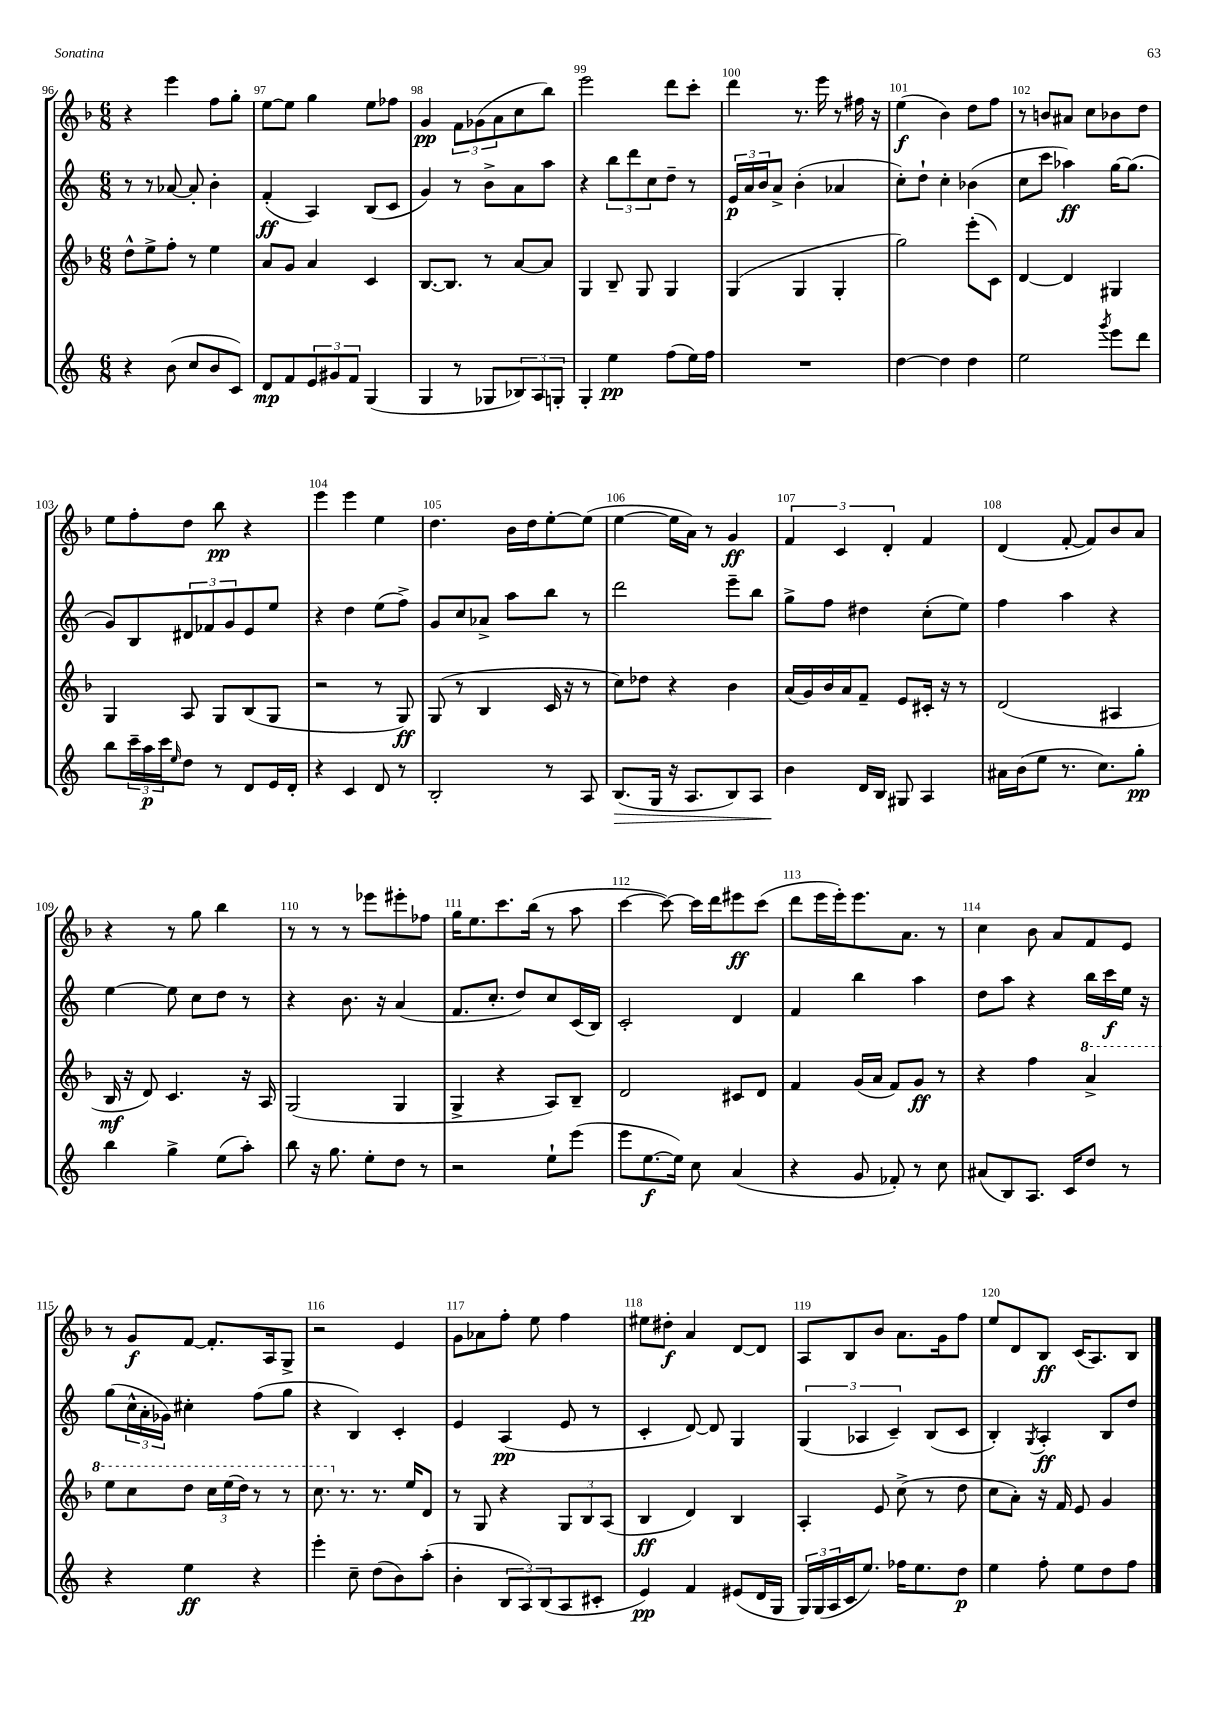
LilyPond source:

<<
\new StaffGroup <<
\new Staff = "s0" {
    \clef treble \key f \major \numericTimeSignature \time 6/8
    r4 e'''4 f''8 g''8-. |
    e''8~ e''8 g''4 e''8 fes''8 |
    g'4\pp \tuplet 3/2 { f'8 ges'8( a'8 } c''8 bes''8) |
    e'''2 d'''8 c'''8-. |
    d'''4 r8. e'''16 r8 fis''16 r16 |
    e''4\f( bes'4) d''8 f''8 |
    r8 b'8 ais'8 c''8 bes'8 d''8 |
    e''8 f''8-. d''8 bes''8\pp r4 |
    e'''4 e'''4 e''4 |
    d''4. bes'16 d''16 e''8~-. e''8( |
    e''4~ e''16 a'16) r8 g'4\ff |
    \tuplet 3/2 { f'4 c'4 d'4-. } f'4 |
    d'4( f'8~-. f'8) bes'8 a'8 |
    r4 r8 g''8 bes''4 |
    r8 r8 r8 ees'''8 eis'''8-. fes''8 |
    g''16 e''8. c'''8. bes''16( r8 a''8 |
    c'''4~ c'''8~) c'''16 d'''16 eis'''8\ff c'''8( |
    d'''8 e'''16 e'''16-.) e'''8. a'8. r8 |
    c''4 bes'8 a'8 f'8 e'8 |
    r8 g'8\f f'8~ f'8.-. a16 g8-> |
    r2 e'4 |
    g'8 aes'8 f''8-. e''8 f''4 |
    eis''8 dis''8-.\f a'4 d'8~ d'8 |
    a8 bes8 bes'8 a'8. g'16 f''8 |
    e''8 d'8 bes8\ff c'16( a8.) bes8 \bar "|." |
}
\new Staff = "s1" {
    \clef treble \key c \major \numericTimeSignature \time 6/8
    r8 r8 aes'8~ aes'8-. b'4-. |
    f'4-.\ff( a4) b8( c'8 |
    g'4) r8 b'8-> a'8 a''8 |
    r4 \tuplet 3/2 { b''8 d'''8 c''8 } d''8-- r8 |
    \tuplet 3/2 { e'16\p a'16 b'16 } a'8-> b'4-.( aes'4 |
    c''8-.) d''8-! c''4-. bes'4( |
    c''8 c'''8 aes''4\ff) g''16~ g''8.( |
    g'8) b8 \tuplet 3/2 { dis'8 fes'8 g'8 } e'8 e''8 |
    r4 d''4 e''8( f''8->) |
    g'8 c''8 aes'8-> a''8 b''8 r8 |
    d'''2 e'''8-- b''8 |
    g''8-> f''8 dis''4 c''8-.( e''8) |
    f''4 a''4 r4 |
    e''4~ e''8 c''8 d''8 r8 |
    r4 b'8. r16 a'4( |
    f'8. c''8.-. d''8) c''8 c'16( b16) |
    c'2-. d'4 |
    f'4 b''4 a''4 |
    d''8 a''8 r4 b''16 c'''16\f e''16 r16 |
    g''8( \tuplet 3/2 { c''16-^ a'16-. ges'16) } cis''4-. f''8( g''8 |
    r4 b4) c'4-. |
    e'4 a4\pp( e'8 r8 |
    c'4-. d'8~) d'8 g4 |
    \tuplet 3/2 { g4( aes4 c'4--) } b8( c'8 |
    b4-.) \acciaccatura { g8 } a4-.\ff b8 d''8 \bar "|." |
}
\new Staff = "s2" {
    \clef treble \key f \major \numericTimeSignature \time 6/8
    d''8-^ e''8-> f''8-. r8 e''4 |
    a'8 g'8 a'4 c'4 |
    bes8.~ bes8. r8 a'8~ a'8 |
    g4 bes8-- g8 g4 |
    g4( g4 g4-. |
    g''2) e'''8-.( c'8) |
    d'4~ d'4 gis4 |
    g4 a8 g8 bes8( g8 |
    r2 r8 g8\ff) |
    g8( r8 bes4 c'16 r16 r8 |
    c''8) des''8 r4 bes'4 |
    a'16( g'16) bes'16 a'16 f'8-- e'8 cis'16-. r16 r8 |
    d'2( ais4 |
    bes16\mf r16 d'8) c'4. r16 a16 |
    g2( g4 |
    g4-> r4 a8) bes8-- |
    d'2 cis'8 d'8 |
    f'4 g'16( a'16 f'8) g'8\ff r8 |
    r4 f''4 \ottava #1 a''4-> |
    e'''8 c'''8 d'''8 \tuplet 3/2 { c'''16 e'''16( d'''16) } r8 r8 |
    c'''8. \ottava #0 r8. r8. e''16 d'8 |
    r8 g8 r4 \tuplet 3/2 { g8 bes8 a8( } |
    bes4\ff d'4) bes4 |
    a4-. e'8 c''8->( r8 d''8 |
    c''8 a'8-.) r16 f'16 e'8 g'4 \bar "|." |
}
\new Staff = "s3" {
    \clef treble \key c \major \numericTimeSignature \time 6/8
    r4 b'8( c''8 b'8 c'8) |
    d'8\mp f'8 \tuplet 3/2 { e'8 gis'8 f'8 } g4( |
    g4 r8 ges8 \tuplet 3/2 { bes8) a8 g8-. } |
    g4-. e''4\pp f''8( e''16) f''16 |
    R2. |
    d''4~ d''4 d''4 |
    e''2 \acciaccatura { g'''8 } e'''8 d'''8 |
    b''8 \tuplet 3/2 { c'''16-- a''16\p c'''16 } \grace { e''16 } d''8 r8 d'8 e'16 d'16-. |
    r4 c'4 d'8 r8 |
    b2-. r8 a8 |
    b8.\>( g16 r16 a8. b8) a8 |
    b'4\! d'16 b16 gis8 a4 |
    ais'16 b'16( e''8 r8. c''8.) g''8-.\pp |
    b''4 g''4-> e''8( a''8-.) |
    b''8 r16 g''8. e''8-. d''8 r8 |
    r2 e''8-! e'''8( |
    e'''8 e''8.~\f e''16) c''8 a'4( |
    r4 g'8 fes'8-.) r8 c''8 |
    ais'8( b8) a8. c'16 d''8 r8 |
    r4 e''4\ff r4 |
    e'''4-. c''8-- d''8( b'8) a''8-.( |
    b'4-. \tuplet 3/2 { b8 a8) b8( } a8 cis'8-. |
    e'4\pp) f'4 eis'8( d'16 g16 |
    \tuplet 3/2 { g16) g16( a16 } c'16 e''8.) fes''16 e''8. d''8\p |
    e''4 f''8-. e''8 d''8 f''8 \bar "|." |
}
>>
>>
\layout { \context { \Score currentBarNumber = #96 \override BarNumber.break-visibility = ##(#f #t #t) barNumberVisibility = #all-bar-numbers-visible } }
